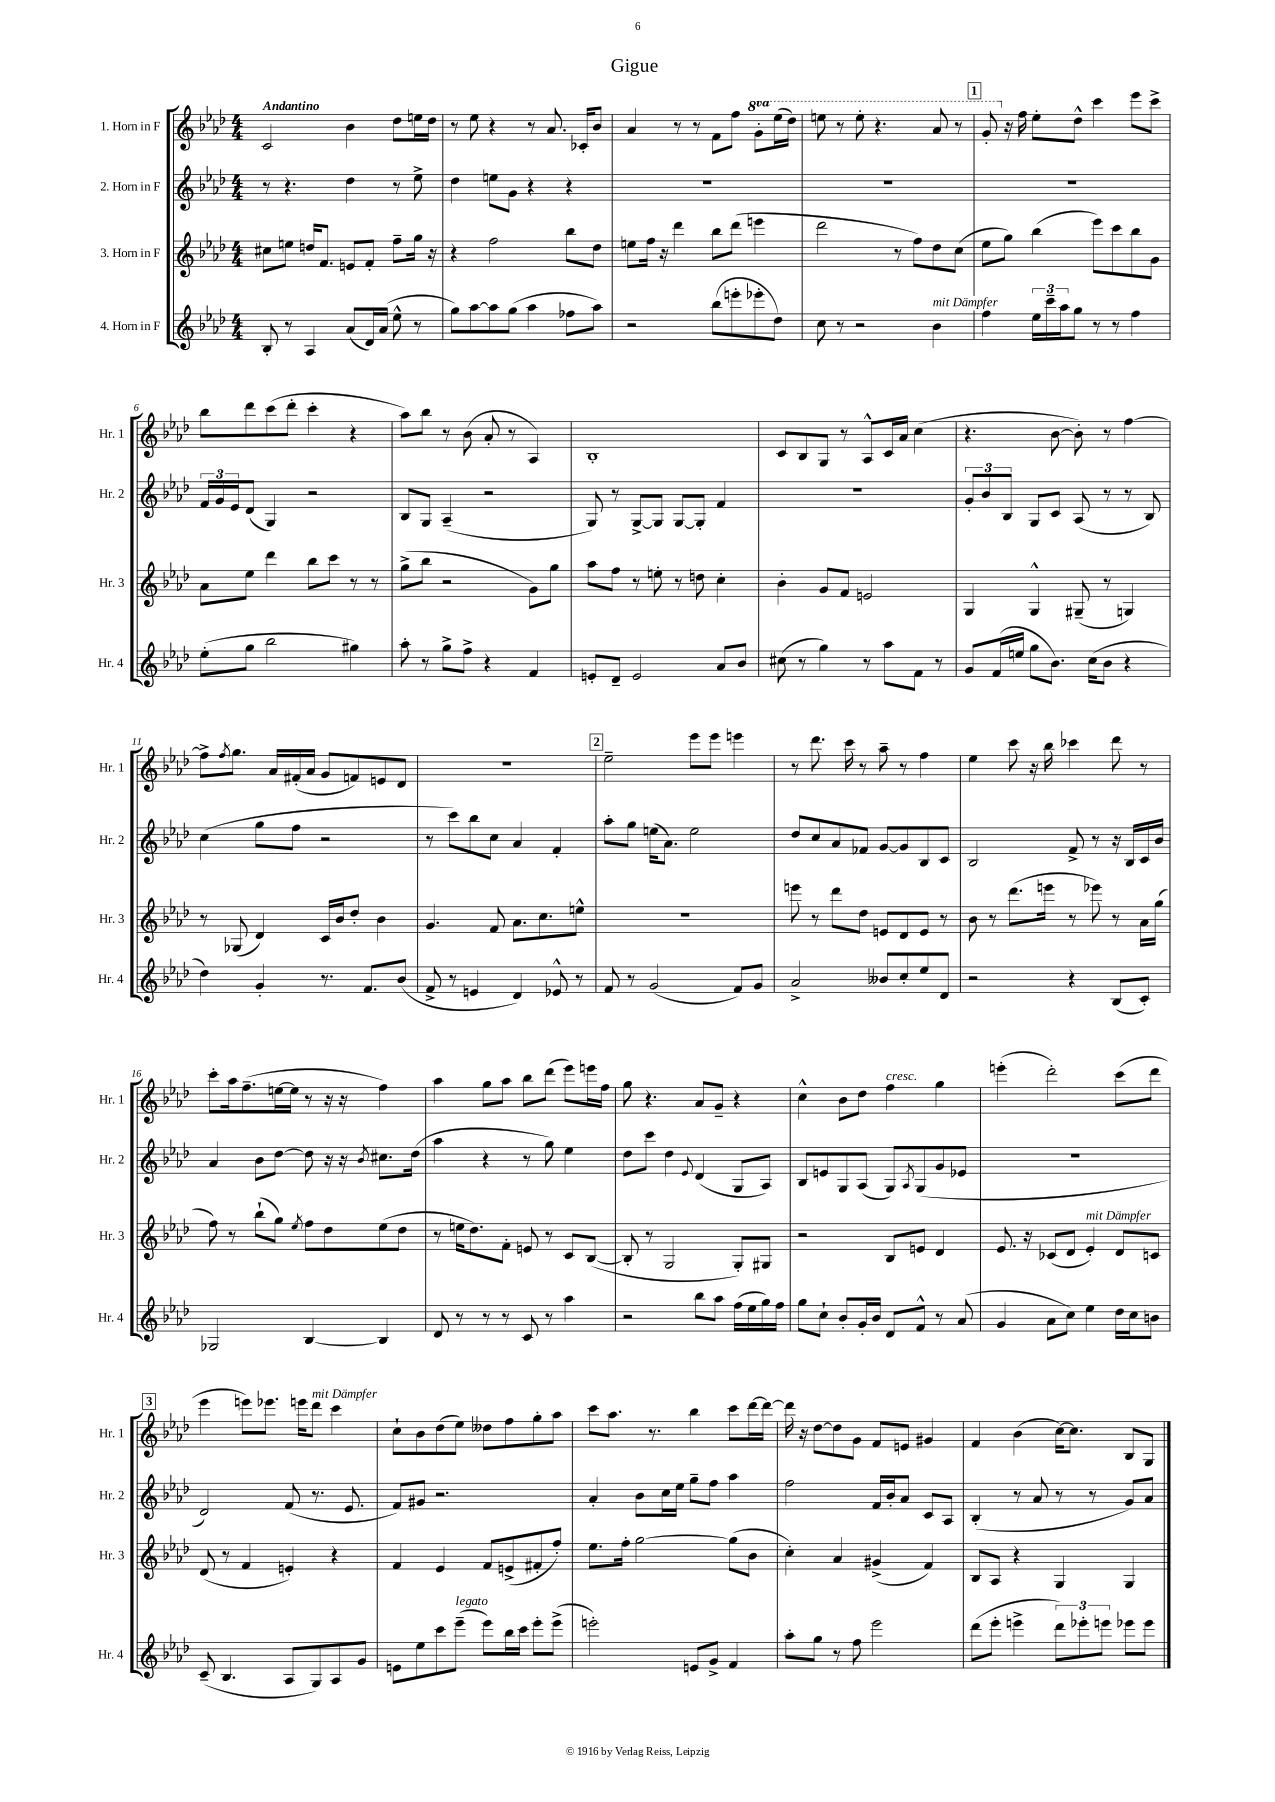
\header { title = "Gigue" }
<<
\new StaffGroup <<
\new Staff = "s0" \with { instrumentName = "1. Horn in F" shortInstrumentName = "Hr. 1" } {
    \clef treble \key aes \major \numericTimeSignature \time 4/4 \set Staff.ottavationMarkups = #ottavation-simple-ordinals \tempo "Andantino"
    c'2 bes'4 des''8 e''16 des''16 |
    r8 ees''8 r4 r8 aes'8. ces'16-. bes'8 |
    aes'4 r8 r8 f'8 f''8 \ottava #1 g''8-. ees'''16( des'''16) |
    e'''8 r8 e'''8-. r4. aes''8 r8 |
    \mark \markup { \box "1" } g''8-. \ottava #0 r16 f''16 ees''8-. des''8-^ c'''4 ees'''8 c'''8-> |
    bes''8 des'''8 c'''8( des'''8-. c'''4-. r4 |
    aes''8) bes''8 r8 bes'8( aes'8-. r8 aes4) |
    bes1-. |
    c'8 bes8 g8 r8 aes8-^ c'16 aes'16 c''4( |
    r4. bes'8~ bes'8-.) r8 f''4~ |
    f''8-> \acciaccatura { f''8 } g''8. aes'16 fis'16-.( aes'16 g'8 f'8) e'8 des'8 |
    R1 |
    \mark \markup { \box "2" } ees''2-- ees'''8 ees'''8 e'''4 |
    r8 des'''8. c'''16 r8 aes''8-- r8 f''4 |
    ees''4 c'''8 r16 bes''16 ces'''4 des'''8 r8 |
    c'''8-. aes''16 f''8.--( e''16~ e''16 r8 r16 r16 f''4) |
    aes''4 g''8 aes''8 bes''8 des'''8( ees'''8) e'''16 f''16 |
    g''8 r4. aes'8 g'8-- r4 |
    c''4-^ bes'8 des''8 f''4^\markup { \italic "cresc." } g''4 |
    e'''4-.( des'''2-.) c'''8( des'''8 |
    \mark \markup { \box "3" } ees'''4 e'''8) ees'''8. e'''16 des'''8^\markup { \italic "mit Dämpfer" } c'''4 |
    c''8-! bes'8 des''8( ees''8) deses''8 f''8 g''8-. aes''8 |
    c'''8 aes''8. r8. bes''4 c'''8 des'''16~ des'''16~ |
    des'''16 r16 des''8~ des''8 g'8 f'8 e'8 gis'4 |
    f'4 bes'4( c''16~) c''8. bes8 g8 \bar "|." |
}
\new Staff = "s1" \with { instrumentName = "2. Horn in F" shortInstrumentName = "Hr. 2" } {
    \clef treble \key aes \major \numericTimeSignature \time 4/4
    r8 r4. des''4 r8 ees''8-> |
    des''4 e''8 g'8 r4 r4 |
    R1 |
    R1 |
    \mark \markup { \box "1" } R1 |
    \tuplet 3/2 { f'16 g'16 ees'16 } des'8( g4) r2 |
    bes8 g8 aes4--( r2 |
    g8) r8 g8~-> g8 g8~ g8-. f'4 |
    R1 |
    \tuplet 3/2 { g'8-. bes'8 bes8 } g8 c'8 aes8( r8 r8 bes8) |
    c''4( g''8 f''8 r2 |
    r8 c'''8) bes''8 c''8 aes'4 f'4-. |
    \mark \markup { \box "2" } aes''8-. g''8 e''16( aes'8.) e''2 |
    des''8 c''8 aes'8 fes'8 g'8~ g'8 bes8 c'8 |
    bes2 f'8-> r8 r16 bes16 c'16 bes'16 |
    aes'4 bes'8 des''8~ des''8 r16 r16 \acciaccatura { bes'8 } cis''8. des''16( |
    aes''4 r4 r8 g''8) ees''4 |
    des''8 c'''8 des''4 \appoggiatura { ees'8 } des'4( g8 aes8) |
    bes8 e'8 g8 aes8( g8) \acciaccatura { aes8 } g8( g'8 ees'8 |
    R1 |
    \mark \markup { \box "3" } des'2) f'8( r8. ees'8. |
    f'8) gis'8 r2. |
    aes'4-. bes'8 c''16 ees''16 g''8-- f''8 aes''4 |
    f''2 f'16 bes'16-. aes'8 c'8 aes8 |
    bes4-.( r8 aes'8 r8 r8 g'8) aes'8 \bar "|." |
}
\new Staff = "s2" \with { instrumentName = "3. Horn in F" shortInstrumentName = "Hr. 3" } {
    \clef treble \key aes \major \numericTimeSignature \time 4/4
    cis''8 e''8 d''16 f'8. e'8 f'8-. f''8-- g''16 r16 |
    r4 f''2 bes''8 des''8 |
    e''8 f''16 r16 des'''4 bes''8 des'''8( e'''4 |
    des'''2 r8 f''8) des''8 c''8( |
    \mark \markup { \box "1" } ees''8 g''8) bes''4( ees'''8) c'''8 bes''8 g'8 |
    aes'8 ees''8 des'''4 bes''8 c'''8 r8 r8 |
    g''8->( bes''8 r2 g'8) g''8 |
    aes''8 f''8 r8 e''8-. r8 d''8 c''4-. |
    bes'4-. g'8 f'8 e'2 |
    g4 g4-^ gis8--( r8 g4) |
    r8 ges8( des'4) c'16 bes'16 des''8-. bes'4 |
    g'4. f'8 aes'8. c''8. e''8-^ |
    \mark \markup { \box "2" } R1 |
    e'''8 r8 des'''8 des''8 e'8 des'8 e'8 r8 |
    bes'8 r8 des'''8.( e'''16 r8 ees'''8) r8 aes'16 g''16( |
    f''8) r8 bes''8-!( g''8) \acciaccatura { ees''8 } f''8 des''8 ees''8( des''8 |
    r8 e''16 des''8.) f'8-. e'8 r8 c'8 bes8~( |
    bes8-. r8 g2 g8-.) gis8 |
    r2 bes8 e'8 des'4 |
    ees'8. r16 ces'8( des'8 ees'4-.^\markup { \italic "mit Dämpfer" }) des'8 c'8 |
    \mark \markup { \box "3" } des'8( r8 f'4 e'4-.) r4 |
    f'4 ees'4 f'8 e'8->( fis'8-. f''8-.) |
    ees''8. f''16-. g''2~ g''8( bes'8 |
    c''4-.) aes'4 gis'4->( f'4) |
    bes8 aes8 r4 g4 g4 \bar "|." |
}
\new Staff = "s3" \with { instrumentName = "4. Horn in F" shortInstrumentName = "Hr. 4" } {
    \clef treble \key aes \major \numericTimeSignature \time 4/4
    bes8-. r8 aes4 aes'8( des'16) aes'16( ees''8-^ r8 |
    g''8) aes''8~ aes''8 g''8( aes''4 fes''8 aes''8) |
    r2 bes''8( e'''8-. ees'''8-. des''8) |
    c''8 r8 r2 bes'4^\markup { \italic "mit Dämpfer" } |
    \mark \markup { \box "1" } f''4 \tuplet 3/2 { ees''16 c'''16-- aes''16 } g''8 r8 r8 f''4 |
    ees''8-.( g''8 bes''2 gis''4) |
    aes''8-. r8 g''8-> f''8-> r4 f'4 |
    e'8-. des'8-- e'2 aes'8 bes'8 |
    cis''8( r8 g''4) r8 aes''8 f'8 r8 |
    g'8 f'16( e''16 g''8 bes'8.) c''16( bes'8 r4 |
    des''4) g'4-. r8. f'8. bes'8( |
    f'8-> r8 e'4 des'4) ees'8-^ r8 |
    \mark \markup { \box "2" } f'8 r8 g'2( f'8) g'8 |
    aes'2-> beses'8 c''8-. ees''8 des'8 |
    r2 r4 bes8( c'8-.) |
    ges2 bes4~ bes4 |
    des'8 r8 r8 r8 c'8 r8 aes''4 |
    r2 bes''8 aes''8 f''16( ees''16 g''16) f''16 |
    g''8 c''8-! bes'8-. g'16-. bes'16 des'8 f'8-^ r8 aes'8( |
    g'4 aes'8 c''8) ees''4 des''16 c''16 b'8 |
    \mark \markup { \box "3" } c'8--( bes4. aes8 g8) aes8 g'8 |
    e'8 ees''8 c'''8 ees'''8--^\markup { \italic "legato" }( ees'''8) bes''16 c'''16 ees'''8-. ees'''8->( |
    e'''2-.) e'8 g'8-> f'4 |
    aes''8-. g''8 r8 f''8 ees'''2 |
    des'''8( ees'''8-. e'''4-> \tuplet 3/2 { des'''8) ees'''8-. e'''8 } ees'''8 ees'''8 \bar "|." |
}
>>
>>
